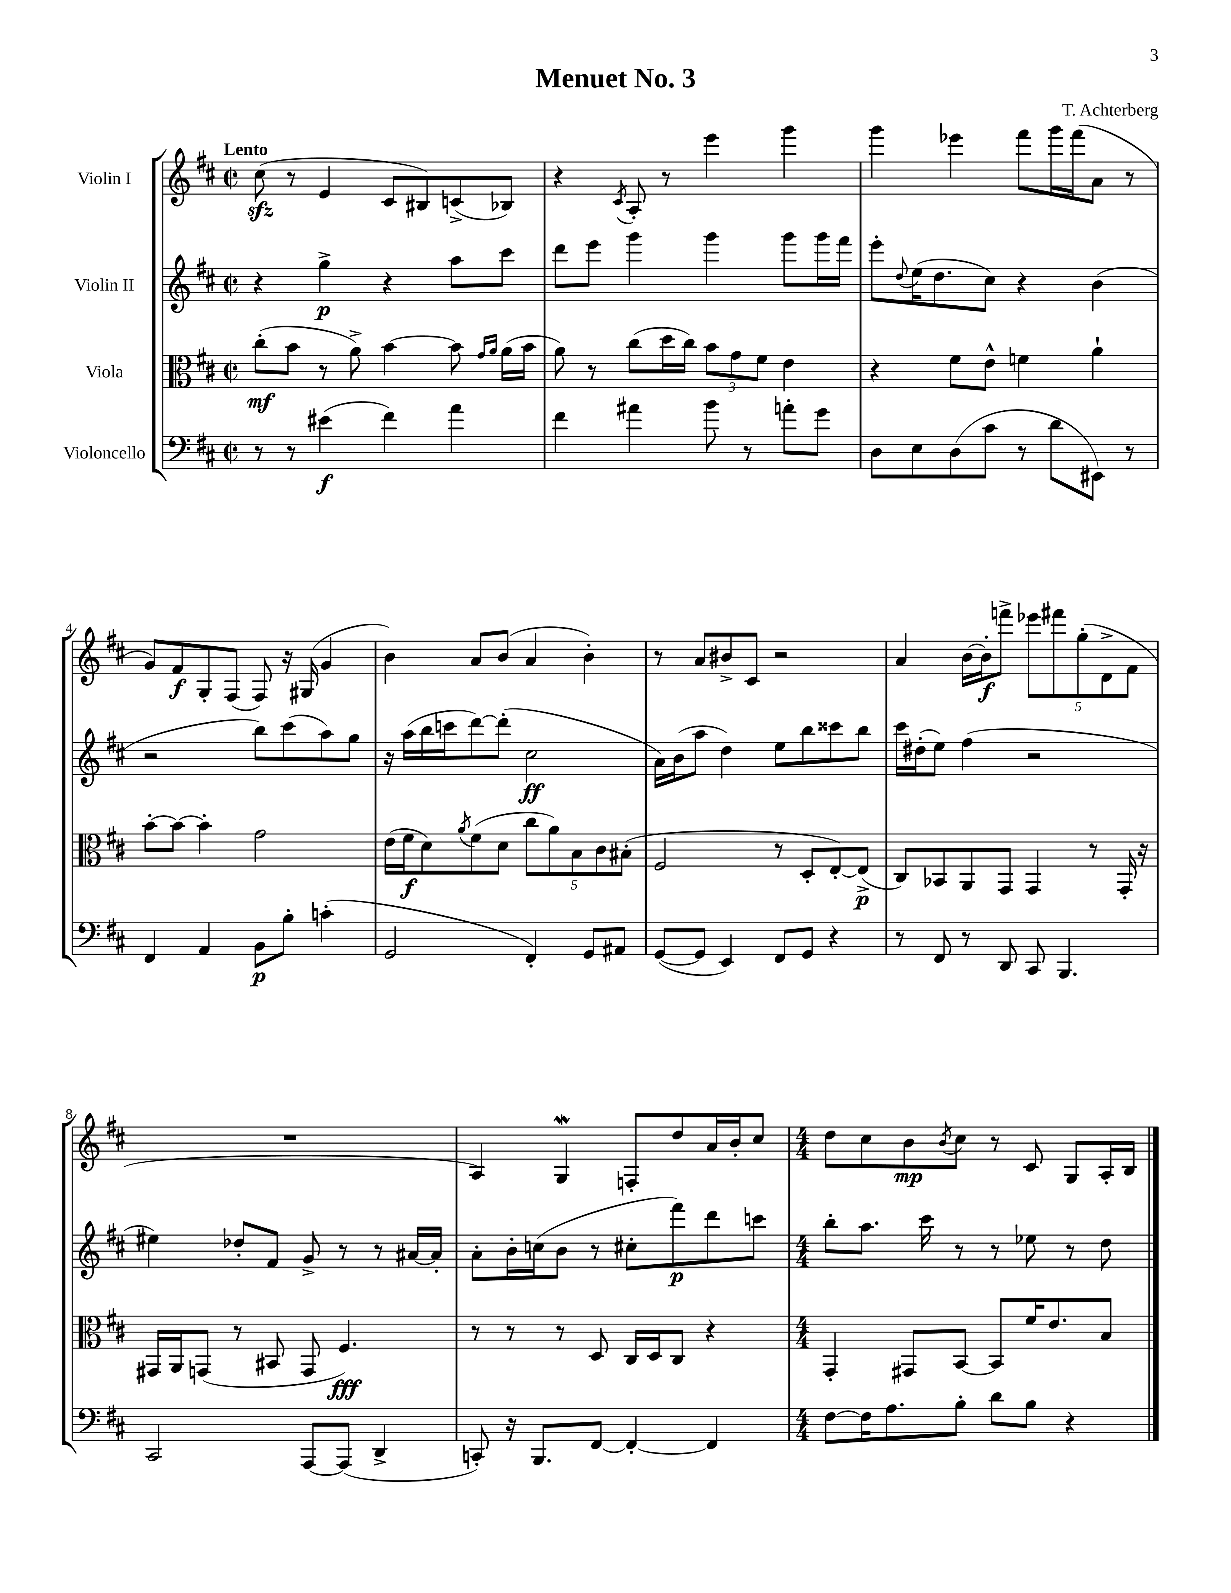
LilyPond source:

\header { title = "Menuet No. 3" composer = "T. Achterberg" }
<<
\new StaffGroup <<
\new Staff = "s0" \with { instrumentName = "Violin I" } {
    \clef treble \key d \major \defaultTimeSignature \time 2/2 \tempo "Lento"
    cis''8\sfz( r8 e'4 cis'8 bis8) c'8->( bes8) |
    r4 \acciaccatura { cis'8 } a8-. r8 e'''4 g'''4 |
    g'''4 ees'''4 fis'''8 g'''16 fis'''16( a'8 r8 |
    g'8) fis'8\f g8-. fis8( fis8) r16 gis16( g'4 |
    b'4) a'8 b'8( a'4 b'4-.) |
    r8 a'8 bis'8-> cis'8 r2 |
    a'4 b'16~ b'16-.\f f'''8-> \tuplet 5/4 { ees'''8 fis'''8 g''8-.( d'8-> fis'8 } |
    R1 |
    a4) g4\mordent f8-. d''8 a'16 b'16-. cis''8 |
    \numericTimeSignature \time 4/4 d''8 cis''8 b'8\mp \acciaccatura { b'8 } cis''8 r8 cis'8 g8 a16-. b16 \bar "|." |
}
\new Staff = "s1" \with { instrumentName = "Violin II" } {
    \clef treble \key d \major \defaultTimeSignature \time 2/2
    r4 g''4->\p r4 a''8 cis'''8 |
    d'''8 e'''8 g'''4 g'''4 g'''8 g'''16 fis'''16 |
    e'''8-. \appoggiatura { d''8 } e''16( d''8. cis''8) r4 b'4( |
    r2 b''8) cis'''8( a''8) g''8 |
    r16 a''16( b''16 c'''16 d'''8~) d'''8-.( cis''2\ff |
    a'16) b'16( a''8 d''4) e''8 b''8 cisis'''8 b''8 |
    cis'''16 dis''16-.( e''8) fis''4( r2 |
    eis''4) des''8-. fis'8 g'8-> r8 r8 ais'16~ ais'16-. |
    a'8-. b'16-. c''16( b'8 r8 cis''8-. fis'''8\p) d'''8 c'''8 |
    \numericTimeSignature \time 4/4 b''8-. a''8. cis'''16 r8 r8 ees''8 r8 d''8 \bar "|." |
}
\new Staff = "s2" \with { instrumentName = "Viola" } {
    \clef alto \key d \major \defaultTimeSignature \time 2/2
    cis''8-.\mf( b'8 r8 a'8->) b'4~ b'8 \grace { g'16 a'16 } a'16( b'16 |
    a'8) r8 cis''8( d''16 cis''16) \tuplet 3/2 { b'8 g'8 fis'8 } e'4 |
    r4 fis'8 e'8-^ f'4 a'4-! |
    b'8~-. b'8~ b'4-. g'2 |
    e'16( fis'16\f d'8) \acciaccatura { a'8 } fis'8( d'8 \tuplet 5/4 { cis''8 a'8) b8 cis'8 bis8-.( } |
    fis2 r8 d8-. e8~-.) e8->\p( |
    cis8) bes,8 a,8 g,8 g,4 r8 g,16-. r16 |
    gis,16 a,16 g,8( r8 bis,8 g,8 fis4.\fff) |
    r8 r8 r8 d8 cis16 d16 cis8 r4 |
    \numericTimeSignature \time 4/4 g,4-. gis,8 b,8~ b,8 fis'16 e'8. b8 \bar "|." |
}
\new Staff = "s3" \with { instrumentName = "Violoncello" } {
    \clef bass \key d \major \defaultTimeSignature \time 2/2
    r8 r8 eis'4\f( fis'4) a'4 |
    fis'4 ais'4 b'8 r8 a'8-. g'8 |
    d8 e8 d8( cis'8 r8 d'8 eis,8) r8 |
    fis,4 a,4 b,8\p b8-. c'4-.( |
    g,2 fis,4-.) g,8 ais,8 |
    g,8~( g,8 e,4) fis,8 g,8 r4 |
    r8 fis,8 r8 d,8 cis,8 b,,4. |
    cis,2 a,,8~ a,,8( d,4-> |
    c,8-.) r16 b,,8. fis,8~ fis,4~-. fis,4 |
    \numericTimeSignature \time 4/4 fis8~ fis16 a8. b8-. d'8 b8 r4 \bar "|." |
}
>>
>>
